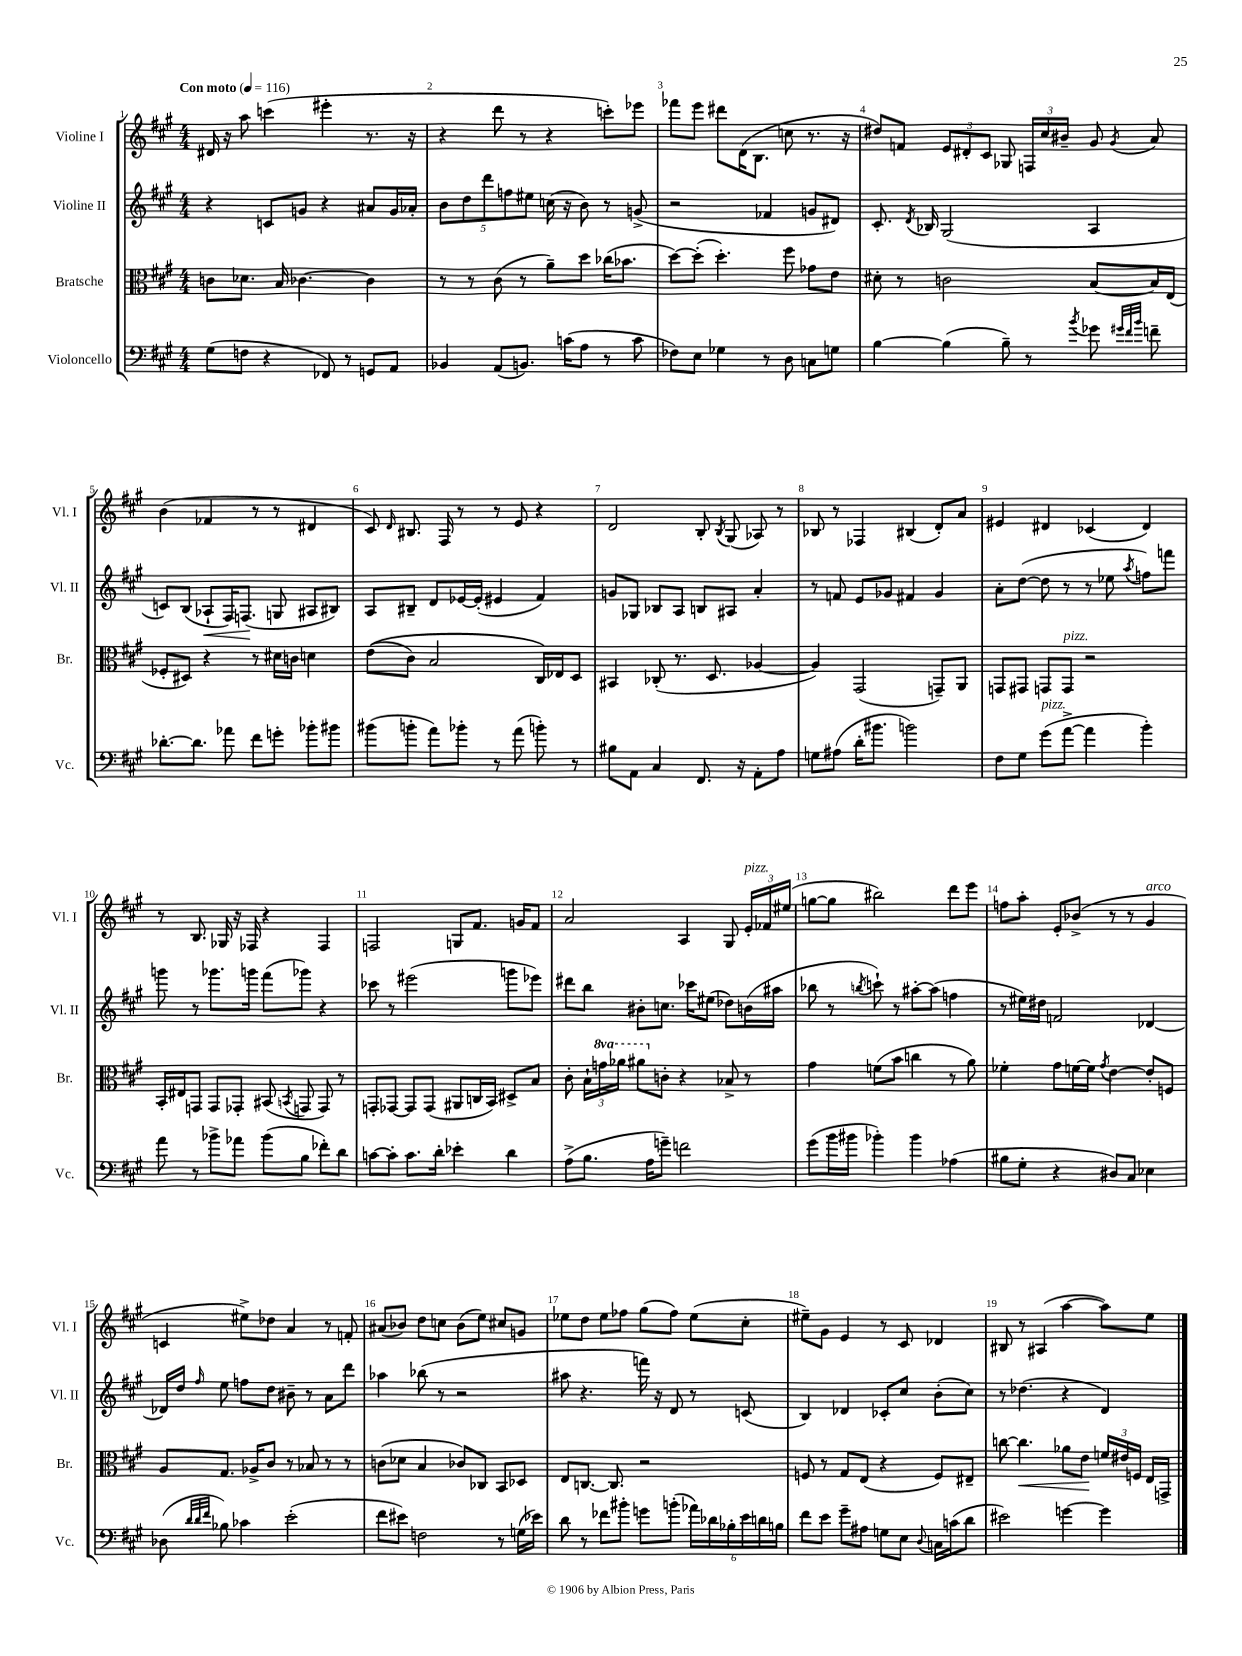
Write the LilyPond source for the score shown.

<<
\new StaffGroup <<
\new Staff = "s0" \with { instrumentName = "Violine I" shortInstrumentName = "Vl. I" } {
    \clef treble \key a \major \numericTimeSignature \time 4/4 \tempo "Con moto" 4 = 116
    \autoBeamOff dis'16 r16 a''8 c'''4( eis'''4-. r8. r16 |
    r4 d'''8 r8 r4 c'''8[-.) ees'''8] |
    fes'''8[ e'''8] dis'''8[ d'16( b8.] c''8 r8. r16 |
    dis''8[) f'8] \tuplet 3/2 { e'8[ dis'8-. cis'8] } ges8 \tuplet 3/2 { f16[ cis''16 bis'16]-- } gis'8 \acciaccatura { gis'8 } a'8 |
    b'4( fes'4 r8 r8 dis'4 |
    cis'8) \grace { d'16 } bis8. fis16 r8 r8 e'8 r4 |
    d'2 b8-. \acciaccatura { b8 } gis8( aes8) r8 |
    bes8 r8 fes4 bis4( d'8[-.) a'8] |
    eis'4 dis'4 ces'4( dis'4) |
    r8 b8. ges16 r16 fes16 r4 fes4 |
    f2 g8[ fis'8.] g'16[ fis'8] |
    a'2 a4 gis8 \tuplet 3/2 { e'16[-.^\markup { \italic "pizz." } fes'16 eis''16]( } |
    g''8[~ g''8] bis''2) d'''8[ e'''8] |
    f''8[ a''8]-. e'8[-. bes'8]->( r8 r8 gis'4^\markup { \italic "arco" } |
    c'4 eis''8[->) des''8] a'4 r8 f'8-. |
    ais'8[( bes'8]) d''8[ c''8] bes'8[( e''8]) cis''8[ g'8] |
    ees''8[ d''8] ees''8[ fes''8] gis''8[( fes''8]) ees''8[( cis''8]-. |
    eis''8[--) gis'8] e'4 r8 cis'8 des'4 |
    bis8 r8 ais4( a''4~ a''8[) e''8] \bar "|." |
}
\new Staff = "s1" \with { instrumentName = "Violine II" shortInstrumentName = "Vl. II" } {
    \clef treble \key a \major \numericTimeSignature \time 4/4
    \autoBeamOff r4 c'8[ g'8] r4 ais'8[ g'16 aes'16]-. |
    \tuplet 5/4 { b'8[ d''8 d'''8 f''8 eis''8] } c''16( r16 b'8) r8 g'8->( |
    r2 fes'4 g'8[ dis'8]) |
    cis'8.-. \acciaccatura { d'8 } bes16 gis2( a4 |
    c'8[) b8]( aes8[-!\< fis16) f8.]\!( g8 ais8[ bis8]) |
    a8[ bis8]-- d'8[ ees'16~ ees'16]-.( eis'4 fis'4) |
    g'8[ ges8] bes8[ a8] b8[ ais8] a'4-. |
    r8 f'8 e'8[ ges'8] fis'4 ges'4 |
    a'8[-. d''8]~( d''8 r8 r8 ees''8 \acciaccatura { a''8 } f''8[) f'''8] |
    g'''8 r8 ges'''8.[ g'''16] fis'''8[( ges'''8]) r4 |
    ces'''8 r8 eis'''2( g'''8[ ees'''8]) |
    dis'''8[ b''8] bis'8[-. c''8.] ces'''16[ eis''8]( des''8[) b'16( ais''16] |
    bes''8 r8 \acciaccatura { b''8 } c'''8-!) r8 ais''8[~-. ais''8]( f''4 |
    r8 eis''16[) dis''16] f'2 des'4~ |
    des'16[ d''16] \grace { fis''16 } e''8 f''8[ d''8] bis'8-- r8 a'8[ d'''8] |
    aes''4 bes''8( r8 r2 |
    ais''8 r4. f'''16) r16 d'8 r8 c'8( |
    b4) des'4 ces'8[-. cis''8] b'8[-.( cis''8]) |
    r8 des''4.( r4 d'4) \bar "|." |
}
\new Staff = "s2" \with { instrumentName = "Bratsche" shortInstrumentName = "Br." } {
    \clef alto \key a \major \numericTimeSignature \time 4/4 \set Staff.ottavationMarkups = #ottavation-simple-ordinals
    \autoBeamOff c'8[ des'8.] b16 ces'4.~ ces'4 |
    r8 r8 cis'8( r8 a'8[--) d''8] ces''16[( bes'8.] |
    d''8[~) d''8]-.( d''4.-.) fis''8 ges'8[ e'8] |
    dis'8-. r8 c'2 b8[~ b16 e16]( |
    fes8[-. dis8]) r4 r8 dis'16[ c'16] d'4 |
    e'8[(\( cis'8]) b2 cis16[\) ees16 d8] |
    bis,4 ces8-.( r8. d8. aes4~ |
    aes4) gis,2( g,8[--) a,8] |
    g,8[ gis,8] g,8[ g,8]^\markup { \italic "pizz." } r2 |
    b,16[-. eis16 g,8] g,8[ ges,8]-. bis,8( \acciaccatura { b,8 } g,8 g,8) r8 |
    g,8[-. ges,8]~ ges,8[ ges,8]( ais,8[ c16 b,16]) dis8[-> b8] |
    cis'8-. \tuplet 3/2 { b16[-! \ottava #1 g''16 aes''16] } ais''8[ \ottava #0 c'8]-. r4 bes8-> r8 |
    gis'4 f'8[( b'8] c''4 r8 a'8) |
    fes'4-. gis'8[ f'16~ f'16] \acciaccatura { gis'8 } e'4~ e'8[-. f8] |
    a8[ gis8.] aes16[-> cis'8] r8 bes8 r8 r8 |
    c'8[( des'8] b4 ces'8[) ces8] b,8[ des8] |
    e8[ c8.]~ c8. r2 |
    f8 r8 gis8[ e8]( r4 f8[) eis8]-- |
    c''8~ c''4.\< aes'8[ e'8]\! \tuplet 3/2 { f'16[ eis'16 f16] } e16[ g,16]-> \bar "|." |
}
\new Staff = "s3" \with { instrumentName = "Violoncello" shortInstrumentName = "Vc." } {
    \clef bass \key a \major \numericTimeSignature \time 4/4
    \autoBeamOff gis8[( f8] r4 fes,8) r8 g,8[ a,8] |
    bes,4 a,8[( b,8.]) c'16[( a8] r8 c'8 |
    fes8[) e8] ges4 r8 d8 c8[ g8] |
    b4~ b4( b8--) r8 \acciaccatura { b'8 } ges'8 \grace { gis'32[ fis'32 b'32] } f'8-- |
    des'8.[~-. des'8.] aes'8 fis'8[ g'8]-. bes'8[-. bis'8] |
    bis'8[( b'8]-. a'8[) bes'8]-. r8 a'8( b'8-.) r8 |
    bis8[ a,8] cis4 fis,8. r16 a,8[-. a8] |
    g8[ ais8]( d'16[-. bis'8.] b'2) |
    fis8[ gis8] gis'8[^\markup { \italic "pizz." }( a'8]~-> a'4 b'4-.) |
    a'8 r8 bes'8[-> aes'8] bes'8[( b8] fes'8[-.) d'8] |
    c'8[~ c'8]-. c'8.[ d'16]-. ees'4-. d'4 |
    a8[->( b8.] a16[ g'8]--) f'2 |
    gis'8[( b'16 bis'16] bes'4-.) bes'4 aes4( |
    bis8[ gis8]-. r4 dis8[) cis8] ees4 |
    des8( \grace { d'32[ d'32 fis'32] } bes8) ces'4 e'2-.( |
    fis'8[ eis'8]) f2 r8 g16[( ees'16]) |
    d'8 r8 fes'8[ bis'8]-. g'8[ b'8]-.( \tuplet 6/4 { aes'16[) des'16 bes16-. e'16 d'16 b16] } |
    fis'8[ e'8] gis'8[-- ais8] g8[ e8] \appoggiatura { d8 } c16[ c'16( d'8] |
    eis'2) g'4~ g'4 \bar "|." |
}
>>
>>
\layout { \context { \Score \override BarNumber.break-visibility = ##(#f #t #t) barNumberVisibility = #all-bar-numbers-visible } }
